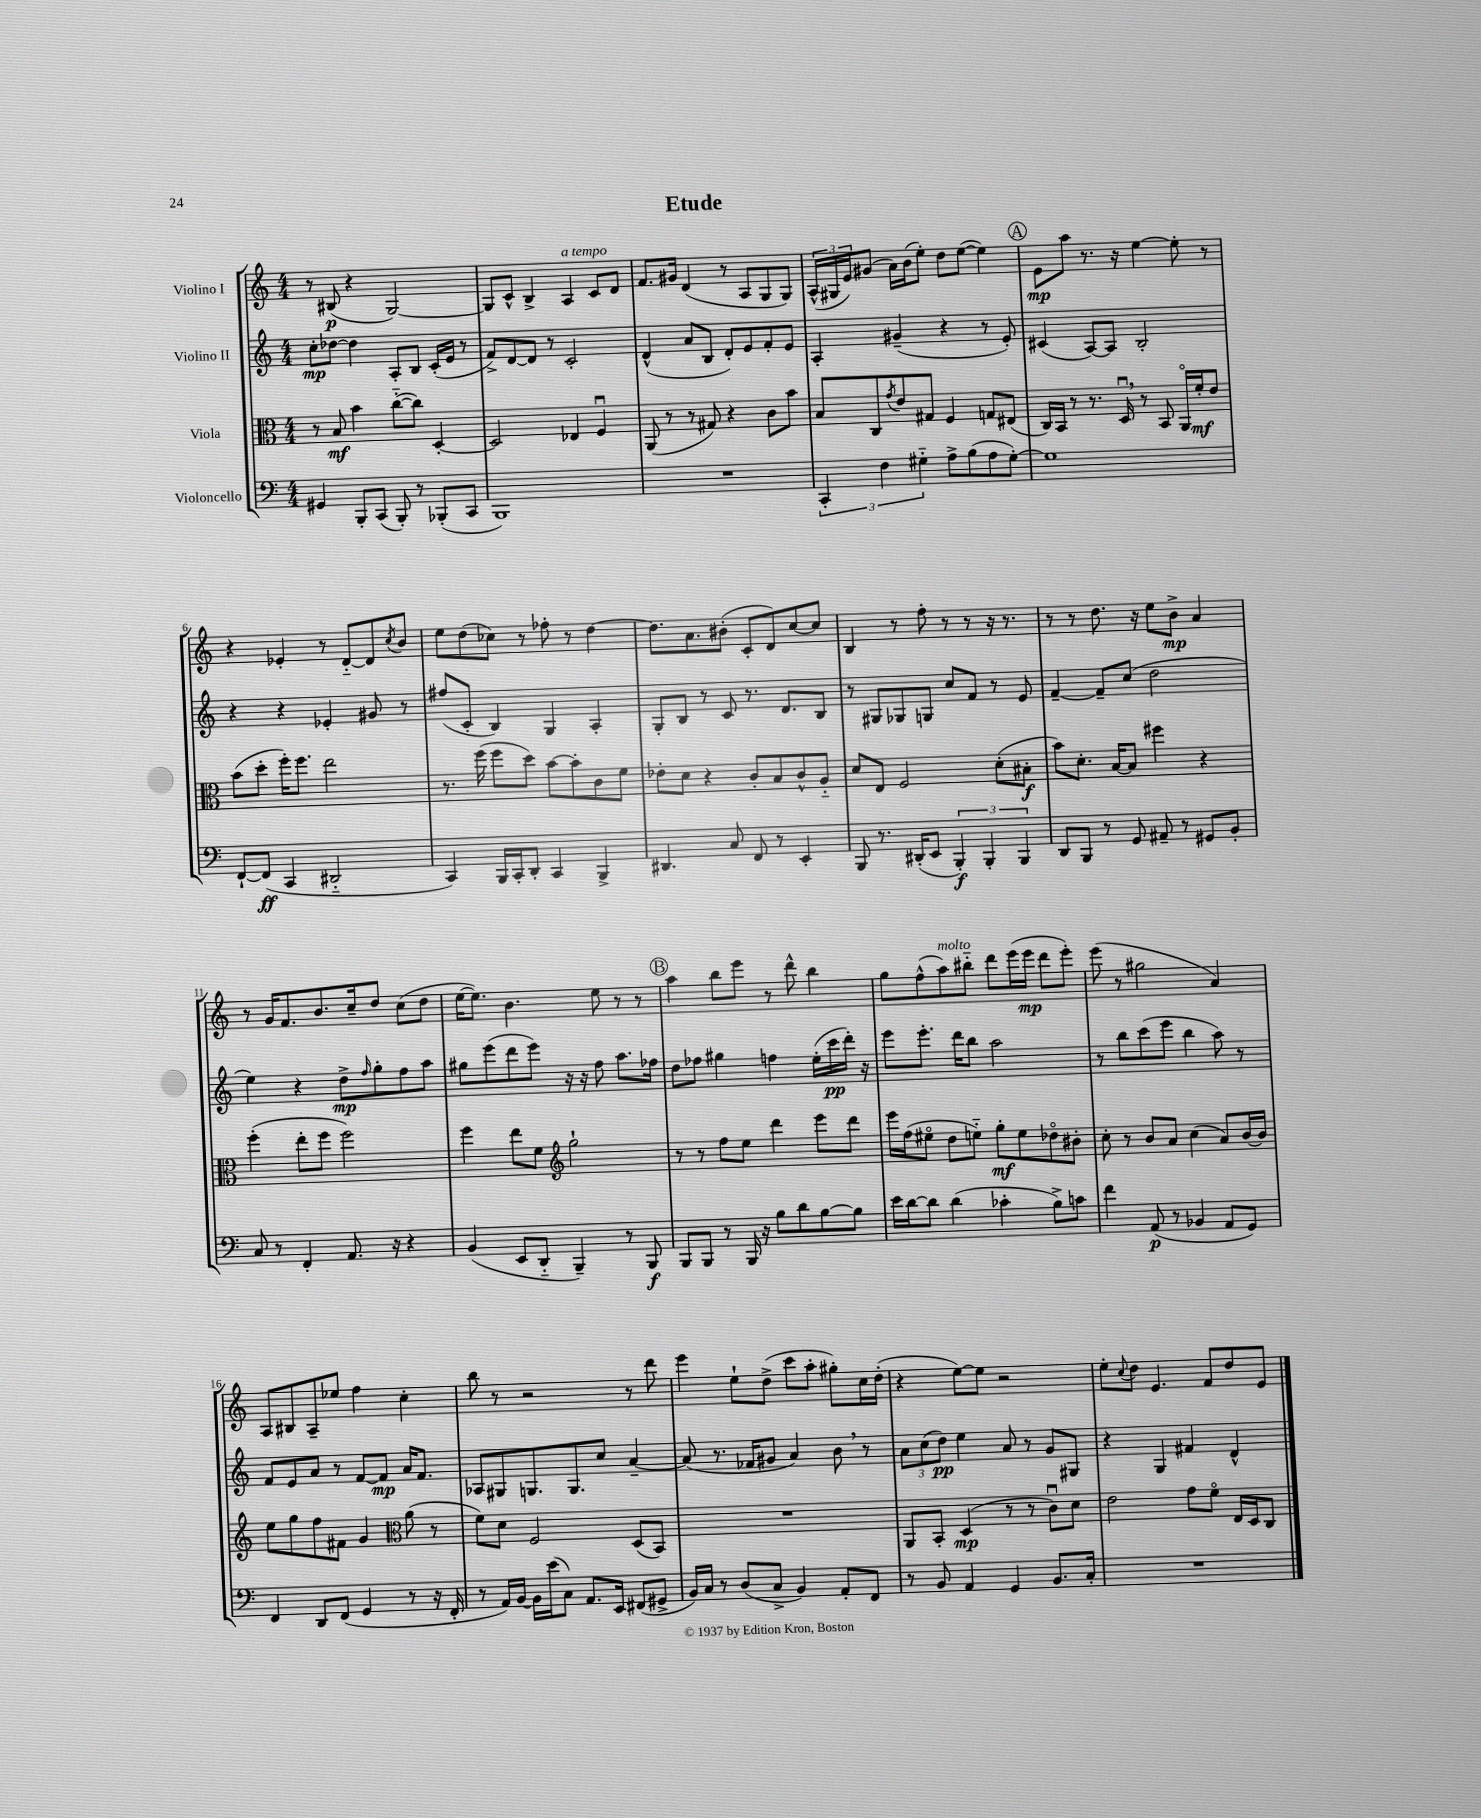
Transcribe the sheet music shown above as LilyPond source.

\header { title = "Etude" }
<<
\new StaffGroup <<
\new Staff = "s0" \with { instrumentName = "Violino I" } {
    \clef treble \key c \major \numericTimeSignature \time 4/4
    r8 bis8\p( r4 g2~) |
    g8 c'8-^ b4-> a4^\markup { \italic "a tempo" } c'8 d'8 |
    f'8. gis'16 d'4( r8 a8 g8 g8) |
    \tuplet 3/2 { a16-^( gis16 e'16) } gis'8( a'16) b'16( e''8-.) d''8 e''8~( e''4) |
    \mark \markup { \circle "A" } e'8\mp a''8 r8. r16 e''4~ e''8-. r8 |
    r4 ees'4-. r8 d'8~-_ d'8 \acciaccatura { c''8 } b'8 |
    e''8 d''8( ces''8) r8 fes''8-. r8 d''4~ |
    d''8. a'8. bis'8-.( c'8-. d'8) c''8~ c''8 |
    b4 r8 f''8-. r8 r8 r16 r8. |
    r8 r8 d''8. r16 e''8 b'8->\mp a'4 |
    r8 g'16 f'8. b'8. c''16-- d''8 c''8( d''8 |
    e''16~ e''8.) b'4. e''8 r8 r8 |
    \mark \markup { \circle "B" } a''4 b''8 e'''8 r8 d'''8-^ b''4 |
    g''8 f''8-^( a''8^\markup { \italic "molto" }) bis''8-_ d'''8 e'''16( e'''16\mp d'''8 e'''8-.) |
    e'''8( r8 gis''2 a'4) |
    a8 bis8 a8-- ees''8 f''4 c''4-. |
    b''8 r8 r2 r8 d'''8 |
    e'''4 e''8-! d''8->( c'''8 a''8-. gis''8-.) c''16 d''16-.( |
    r4 e''8~) e''8 r2 |
    e''8-. \appoggiatura { c''8 } d''8 e'4. f'8 d''8 e'8 \bar "|." |
}
\new Staff = "s1" \with { instrumentName = "Violino II" } {
    \clef treble \key c \major \numericTimeSignature \time 4/4
    c''8-.\mp des''8~ des''4 a8-. b8 c'16-.( e'16 r8 |
    f'8->) d'8~ d'8 r8 c'2-. |
    d'4-^( a'8 b8 d'8-.) e'8 f'8-. e'8 |
    a4-. gis'4--( r4 r8 e'8-.) |
    \mark \markup { \circle "A" } cis'4( a8~) a8 b2-. |
    r4 r4 ees'4-. gis'8 r8 |
    fis''8( c'8-. b4) g4 a4-. |
    g8-. b8 r8 c'8 r8. d'8. b8 |
    r8 gis8 ges8 g8 c''8 f'8 r8 e'8 |
    f'4~-- f'8-- c''8( d''2 |
    e''4) r4 d''8->\mp \grace { f''16 } g''8-. f''8 a''8 |
    gis''8 e'''8( d'''8 e'''8) r16 r16 f''8 a''8. fes''16 |
    \mark \markup { \circle "B" } d''8 fes''8 gis''4 f''4 e''16-.( c'''16\pp d'''16-.) r16 |
    e'''8 e'''8.-. d'''16 b''8 a''2 |
    r8 b''8 c'''8( e'''8 b''4 a''8) r8 |
    f'8 e'8 a'8 r8 f'8~ f'8\mp a'16 f'8. |
    aes8 gis8 g8. g8. c''8 a'4~-- |
    a'8( r8. fes'16 gis'8 a'4) b'8 \breathe r8 |
    \tuplet 3/2 { a'8 c''8( d''8\pp) } e''4 a'8 r8 g'8 gis8 |
    r4 g4 fis'4 d'4-^ \bar "|." |
}
\new Staff = "s2" \with { instrumentName = "Viola" } {
    \clef alto \key c \major \numericTimeSignature \time 4/4
    r8 b8\mf b'4 c''8~-_( c''8) d4~-. |
    d2 ees4 f4\downbow |
    a,8( r8 r8 gis8) r4 c'8 b'8 |
    b8 c8 \acciaccatura { g'8 } e'8 gis8 f4 g8 eis8( |
    \mark \markup { \circle "A" } c16) b,16 r8 r8. d16\downbow \breathe r8 b,8 a,16\flageolet f'16-.\mf e'8 |
    b'8( d''8-. f''16-.) f''8. e''2 |
    r8. f''16( f''8 d''8) b'8~ b'8-. c'8 f'8 |
    ees'8-. d'8 r4 c'8-. b8 c'8-^ a8-_ |
    d'8 e8 f2 d'8-.( bis8-.\f |
    b'8) d'8.-. b16~ b8 fis''4 r4 |
    f''4-.( e''8-. f''8 f''2) |
    f''4 e''8 f'8 \clef treble g''2-! |
    \mark \markup { \circle "B" } r8 r8 f''8 e''8 d'''4 e'''8 d'''8 |
    e'''16 f''16( eis''8\flageolet d''8 e''8-_) g''8-.\mf e''8 des''8\flageolet bis'8-. |
    c''8-. r8 b'8 a'8 c''4( a'8) b'16~ b'16 |
    e''8 g''8 f''8 fis'8 g'4 \clef alto a'8( r8 |
    f'8) d'8 f2 d8( b,8) |
    R1 |
    a,8 b,8-. d4\mp( r8 r8 c'8\downbow) d'8 |
    e'2 g'8 f'8\flageolet e16 d16 c8 \bar "|." |
}
\new Staff = "s3" \with { instrumentName = "Violoncello" } {
    \clef bass \key c \major \numericTimeSignature \time 4/4
    gis,4 b,,8-. c,8( b,,8-.) r8 bes,,8-.( c,8 |
    b,,1) |
    R1 |
    \tuplet 3/2 { c,4-. f4 gis4-_ } a8-> b8( a8 gis8~-.) |
    \mark \markup { \circle "A" } gis1 |
    f,8~-! f,8\ff( c,4 dis,2-_ |
    c,4) b,,16 c,16-. d,8-. c,4 b,,4-> |
    dis,4. c8 f,8 r8 e,4-. |
    b,,8 r8. dis,16-.( e,8 \tuplet 3/2 { b,,4-.\f) b,,4-. b,,4 } |
    d,8 b,,8 r8 g,8 ais,8-- r8 gis,8 b,8-. |
    c8 r8 f,4-. a,8. r16 r4 |
    b,4( e,8 d,8-_ b,,4--) r8 b,,8\f |
    \mark \markup { \circle "B" } b,,8 b,,8 r8 b,,16 r16 b8 d'8 b8~ b8 |
    e'16 d'16~ d'8 d'4( ces'4-. b8->) c'8 |
    f'4 a,8\p( r8 bes,4 a,8 g,8) |
    f,4 d,8 f,8( g,4 r8 r16 f,16-. |
    r8 a,16) b,16~ b,16 e'16( c8) a,8. e,16 fis,8( gis,8-> |
    b,16) c16 r8 d8( c8-> b,4) a,8-. f,8 |
    r8 b,8 a,4 g,4 b,8. c16-. |
    R1 \bar "|." |
}
>>
>>
